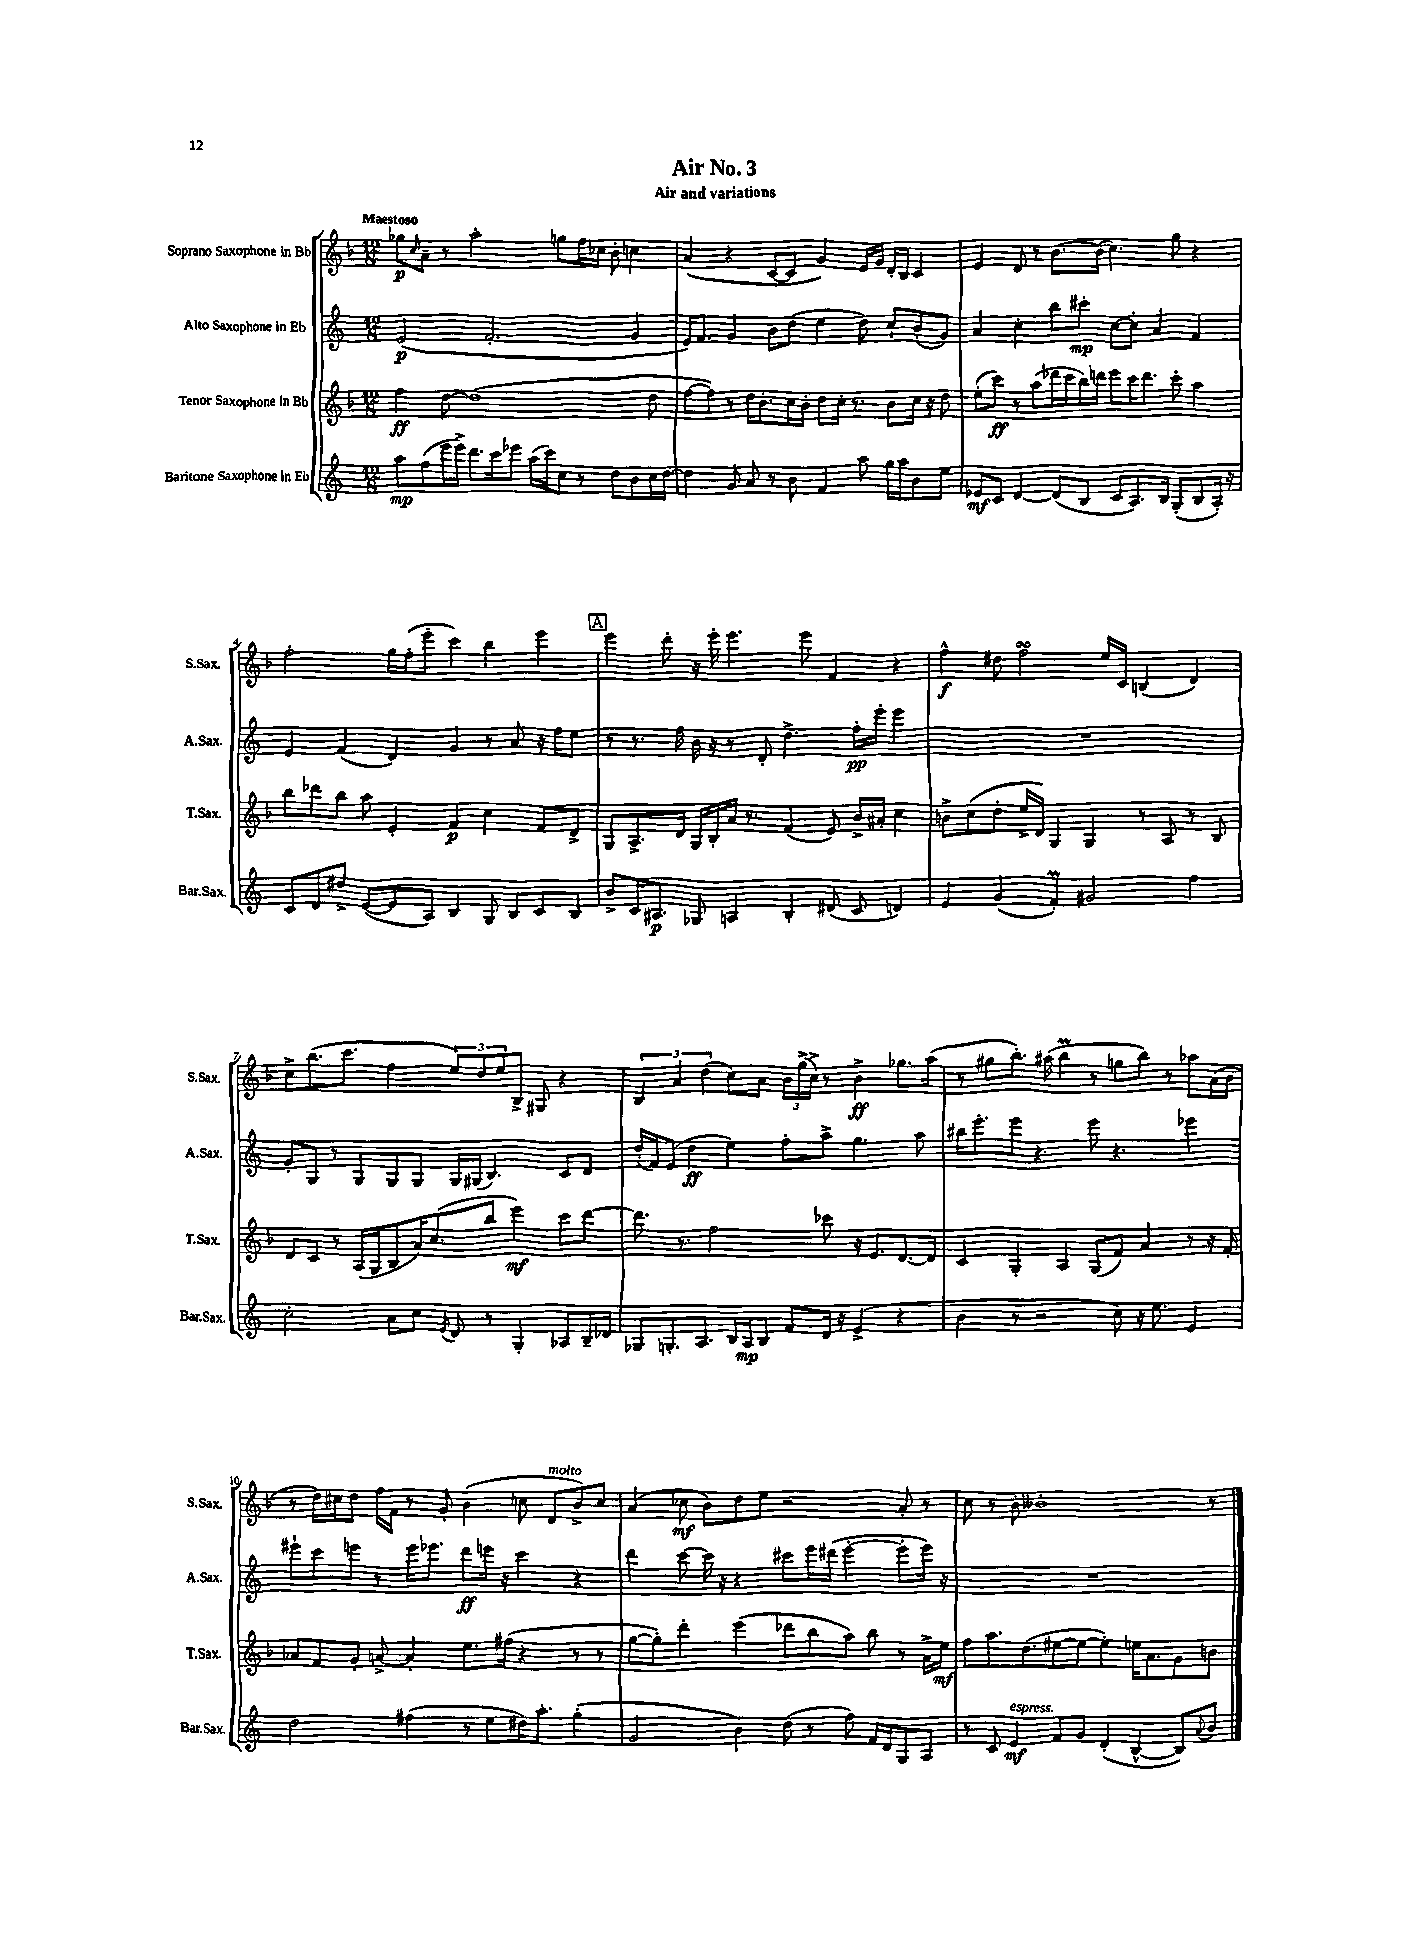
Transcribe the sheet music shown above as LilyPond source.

\header { title = "Air No. 3" subtitle = "Air and variations" }
<<
\new StaffGroup <<
\new Staff = "s0" \with { instrumentName = "Soprano Saxophone in Bb" shortInstrumentName = "S.Sax." } {
    \clef treble \key f \major \numericTimeSignature \time 12/8 \tempo "Maestoso"
    ges''8\p \grace { c''16 } a'8-- r8 a''2-. g''8 f''16 ces''16 bes'8-. c''4 |
    a'4( r4 c'8~ c'8 g'4) e'16 g'16 d'16-. bes16 c'4 |
    e'4 d'8 r8 bes'8.~ bes'16( c''4.) g''8 r4 |
    f''2-. g''16 f''16-.( e'''8-. c'''4) bes''4 e'''4 |
    \mark \markup { \box "A" } e'''4 d'''8-. r16 e'''16-. e'''4. e'''8 f'4 r4 |
    f''4-^\f dis''8 f''2\turn e''16 c'16 b4( d'4) |
    c''8-> bes''8.( c'''8. f''4 \tuplet 3/2 { e''8) d''8 e''8 } bes8-> gis8 r4 |
    \tuplet 3/2 { bes4 a'4 d''4( } c''8) a'8 \tuplet 3/2 { bes'16 g''16->( c''16->) } r8 bes'4->\ff ges''8. a''16( |
    r8 gis''8 bes''8.-.) ais''16( bes''4\prall r8 g''8 bes''8) r8 aes''8 a'16( bes'16 |
    r8 d''16) cis''16 d''8 f''16 f'16 r8 g'8-. bes'4( c''8 d'8^\markup { \italic "molto" } bes'8->) c''8 |
    a'4( ces''8\mf bes'8) d''8 e''8 r2 a'8-. r8 |
    c''8 r8 bes'8-. beses'1-. r8 \bar "|." |
}
\new Staff = "s1" \with { instrumentName = "Alto Saxophone in Eb" shortInstrumentName = "A.Sax." } {
    \clef treble \key c \major \numericTimeSignature \time 12/8
    e'2\p( f'2.-. g'4 |
    e'16) f'8. g'4 b'8 d''8( e''4 d''8) c''8-! b'8-.( g'8) |
    a'4 c''4-. b''8 cis'''8-.\mp c''8~ c''8-. a'4 f'4 |
    e'4 f'4( d'4) g'4 r8 a'8 r16 f''16 e''8 |
    \mark \markup { \box "A" } r8 r8. f''16 b'16 r16 r8 d'8-. d''4.-> f''16-.\pp e'''16-. e'''4 |
    R1. |
    g'8-. g8 r8 g8 g8 g8 g16 gis16( b4.) c'8 d'8 |
    d''16-.( f'16) e'8( d''4\ff e''4) f''8-. a''8-> g''4. a''8 |
    bis''16 e'''8.-. e'''8 r4. e'''8 r4. ees'''4 |
    eis'''8-! c'''8 e'''8 r8 e'''16 ees'''8. d'''8\ff e'''16 r16 c'''4 r4 |
    d'''4 c'''8~ c'''16 r16 r4 cis'''8 e'''16 dis'''16( e'''4~-. e'''8-. e'''16) r16 |
    R1. \bar "|." |
}
\new Staff = "s2" \with { instrumentName = "Tenor Saxophone in Bb" shortInstrumentName = "T.Sax." } {
    \clef treble \key f \major \numericTimeSignature \time 12/8
    f''4\ff d''8~ d''1( d''8 |
    f''8~ f''8) r8 d''16 bes'8.-. c''16 bes'16-. d''8 c''16-. r8. bes'8 c''16 r16 d''8 |
    e''8-.( c'''8\ff) r8 a''8( des'''16 c'''16 bes''16) d'''16 e'''8 c'''16 d'''8. c'''8-. a''4 |
    bes''8 des'''8 bes''8 a''8 e'4-. f'4\p c''4 f'8 d'8-> |
    \mark \markup { \box "A" } g8 a8.-> d'16 g16 bes16-. a'16 r8. f'4( e'8) bes'16-> ais'16-. c''4 |
    b'8-> c''8( d''8-. e''16-> d'16) g4 g4 r8 a8 r8 bes8 |
    d'8 c'8 r8 a16( g16 bes8 a'16) c''8.( bes''8 e'''4\mf) c'''8 d'''8~ |
    d'''8. r8. f''2 ces'''8 r16 e'8. d'8.~ d'16 |
    c'4 g4-. a4 g8( f'8) a'4 r8 r16 f'16-. |
    aes'8 f'8 g'8-. a'8~-> a'4-. e''8. fis''16( r4 r8 r8 |
    g''8~ g''8-.) d'''4-. e'''4( des'''8 bes''8 a''8) bes''8 r8 a'16-> e''16\mf |
    f''8 a''8. d''8.( eis''8~ eis''8~ eis''4-.) e''16 a'8. g'8 b'8 \bar "|." |
}
\new Staff = "s3" \with { instrumentName = "Baritone Saxophone in Eb" shortInstrumentName = "Bar.Sax." } {
    \clef treble \key c \major \numericTimeSignature \time 12/8
    a''8\mp f''8( e'''16 e'''16->) d'''8. c'''16 ees'''8 a''16( c'''16) c''8 r8 d''8 b'8 c''16 d''16~ |
    d''4 g'8 a'8 r8 b'8 f'4 a''8 g''16 a''16 b'8 e''8 |
    ees'8\mf c'8 d'4~ d'8( b8 c'8 a8.) b16 g8-.( b8 a16-.) r16 |
    c'8 d'8 dis''8-> e'8~( e'8 a8) b4 g8 b8 c'8 b8 |
    \mark \markup { \box "A" } b'8-> c'16 ais8.\p ges8 a4 b4-. dis'8( c'8 d'4) |
    e'4 g'4( f'4-.\prall) gis'2 f''4 |
    c''2-. a'8 c''8 \acciaccatura { e'8 } d'8 r8 g4-. aes8 b16-- des'16 |
    ges8 g8.-. a8. b16 a16\mp b8 f'8 d'16 r16 e'4->( r4 |
    b'4 r8 r2 c''8) r16 e''8. e'4 |
    d''2 fis''4( r8 e''8 dis''16) a''8.-. g''4-.( |
    g'2 b'4) d''8( r8 f''8) f'16 d'16 g8 a8 |
    r8 c'8 e'4\mf^\markup { \italic "espress." } f'8 g'8 d'4-.( b4~-^ b8) \appoggiatura { a'8 } b'8 \bar "|." |
}
>>
>>
